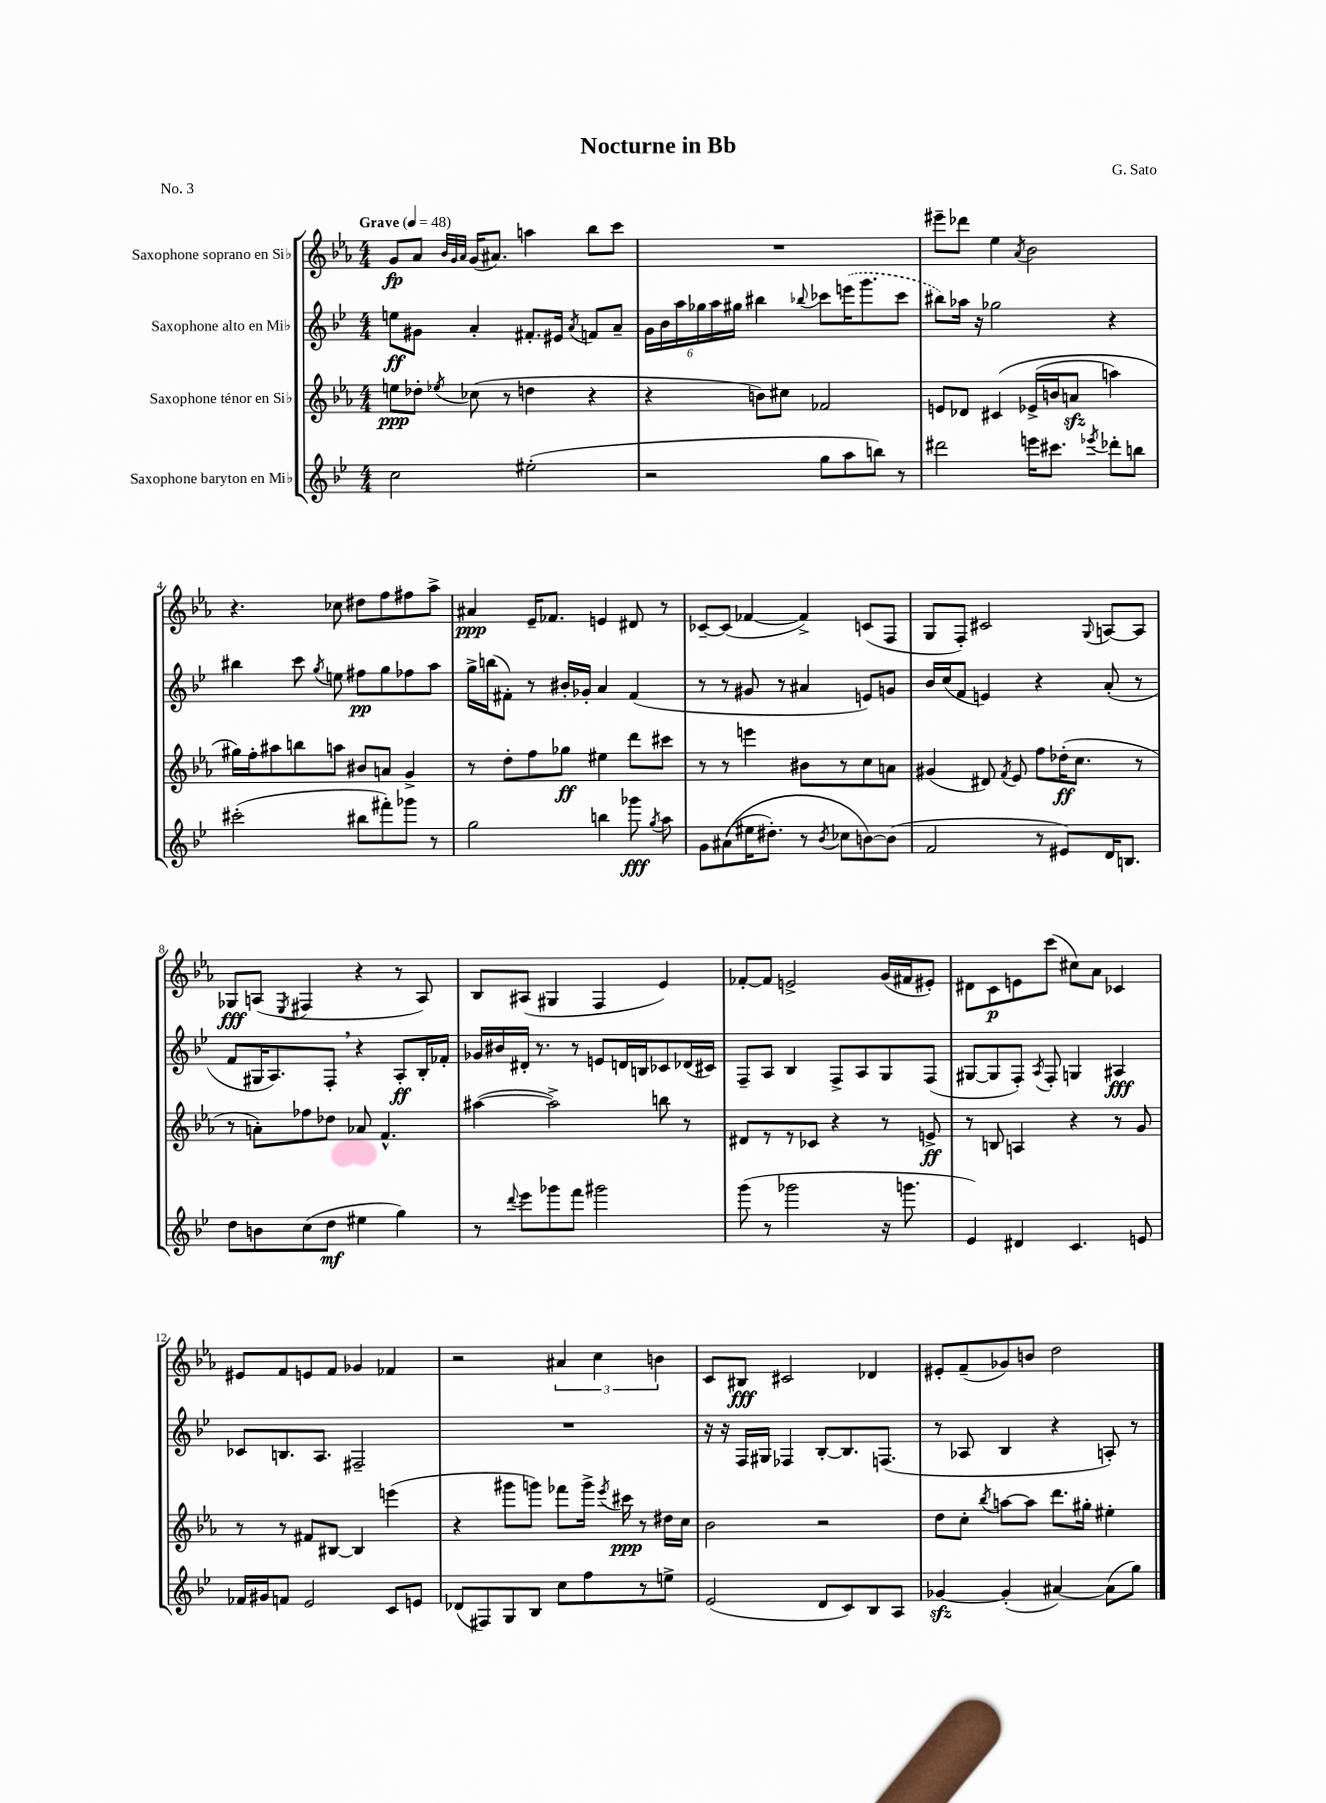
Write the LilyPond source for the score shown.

\header { title = "Nocturne in Bb" composer = "G. Sato" piece = "No. 3" }
<<
\new StaffGroup <<
\new Staff = "s0" \with { instrumentName = "Saxophone soprano en Sib" } {
    \clef treble \key ees \major \numericTimeSignature \time 4/4 \tempo "Grave" 4 = 48
    \autoBeamOff g'8[\fp aes'8] \grace { bes'32[ g'32 aes'32] } g'16[( ais'8.]) a''4 bes''8[ c'''8] |
    R1 |
    eis'''8[-- des'''8] ees''4 \acciaccatura { aes'8 } bes'2 |
    r4. ces''8 dis''8[ f''8 fis''8 aes''8]-> |
    ais'4\ppp ees'16[-- fes'8.] e'4 dis'8 r8 |
    ces'8[~-- ces'8]( fes'4~ fes'4->) c'8[( f8] |
    g8[ f8]-.) cis'2 \appoggiatura { g8 } a8[~ a8] |
    ges8[\fff a8]( \acciaccatura { ees8 } fis4 r4 r8 a8) |
    bes8[ ais8]( gis4 f4 ees'4) |
    fes'8[~-. fes'8] e'2-> g'16[( fis'16 eis'8]-.) |
    dis'8[ c'8\p e'8 c'''8]( cis''8[) aes'8] ces'4 |
    eis'8[ f'8 e'8 f'8] ges'4 fes'4 |
    r2 \tuplet 3/2 { ais'4 c''4 b'4 } |
    c'8[ bis8]\fff cis'2 des'4 |
    eis'8[-. f'8--( ges'8) b'8] d''2 \bar "|." |
}
\new Staff = "s1" \with { instrumentName = "Saxophone alto en Mib" } {
    \clef treble \key bes \major \numericTimeSignature \time 4/4
    \autoBeamOff e''8[\ff gis'8] a'4-. fis'8.[-. eis'16] \acciaccatura { a'8 } f'8[ a'8]-- |
    \tuplet 6/4 { g'16[ bes'16 a''16 ges''16 a''16 gis''16] } bis''4 \appoggiatura { bes''8 } ces'''8[ \once \slurDashed e'''16( g'''8. ces'''8] |
    bis''8[) aes''16] r16 ges''2 r4 |
    bis''4 c'''8 \acciaccatura { g''8 } e''8 fis''8[\pp g''8 fes''8 a''8] |
    g''16[-> b''16( fis'8]-.) r8 bis'16[-. ges'16]-. a'4 fis'4( |
    r8 r8 gis'8 r8 ais'4 e'8[) g'8] |
    bes'16[ c''16( f'8] e'4) r4 a'8-.( r8 |
    f'8[ gis16 a8.) f8]-. \breathe r4 a8[-.\ff bes16-. fes'16]-. |
    ges'16[ bis'16 dis'16]-. r8. r8 e'8[ d'16 b16 ces'8 des'16( cis'16]) |
    f8[-- a8] bes4 f8[-> a8 g8 f8]( |
    gis8[~ gis8 f8]-.) \acciaccatura { a8 } f8-. g4 ais4\fff |
    ces'8[ b8. a8.] fis2-- |
    R1 |
    r16 r16 f16[ gis16] fes4 bes8[~-. bes8. f8.]( |
    r8 aes8 bes4 r4 a8-.) r8 \bar "|." |
}
\new Staff = "s2" \with { instrumentName = "Saxophone ténor en Sib" } {
    \clef treble \key ees \major \numericTimeSignature \time 4/4
    \autoBeamOff e''8[\ppp des''8]-. \acciaccatura { ees''8 } ces''8( r8 d''4 r4 |
    r4 b'8[) cis''8] fes'2 |
    e'8[ des'8] cis'4\( ees'16[->( b'16 a'8]\sfz a''4) |
    gis''16[\) f''16-. ais''8 b''8 a''8] bis'8[ a'8] g'4-> |
    r8 d''8[-. f''8 ges''8]\ff eis''4 d'''8[ cis'''8] |
    r8 r8 e'''4 bis'8[ r8 c''8 a'8] |
    gis'4( dis'8) \acciaccatura { f'8 } ees'8 f''8[ des''16-.\ff( c''8.] r8 |
    r8 a'8[-.) fes''8 des''8] aes'8 f'4.-^ |
    ais''4~( ais''2->) b''8 r8 |
    dis'8[ r8 r8 ces'8] r4 r8 e'8->\ff |
    r8 b8 a4 r4 r8 g'8 |
    r8 r8 fis'8[ bis8]~ bis4 e'''4( |
    r4 gis'''8[ g'''8]) fes'''8[ g'''16]-> \acciaccatura { ees'''8 } cis'''16\ppp r8 dis''16[ c''16] |
    bes'2 r2 |
    d''8[ c''8]-. \acciaccatura { bes''8 } a''8[~ a''8] d'''8.[ gis''16]-. eis''4-. \bar "|." |
}
\new Staff = "s3" \with { instrumentName = "Saxophone baryton en Mib" } {
    \clef treble \key bes \major \numericTimeSignature \time 4/4
    \autoBeamOff c''2 eis''2-.( |
    r2 g''8[ a''8 b''8]) r8 |
    dis'''2 e'''16[ cis'''8.] \acciaccatura { ees'''8 } des'''8[-. b''8] |
    cis'''2-.( bis''8[ fis'''8-.) ges'''8] r8 |
    g''2 b''4 ges'''8\fff \acciaccatura { g''8 } a''8 |
    g'8[ ais'8(\( eis''16 dis''8.]-.) r8 \acciaccatura { bes'8 } ces''8[ b'8~\) b'8]( |
    f'2 r8 eis'8[) d'16 b8.] |
    d''8[ b'8 c''8( d''8]\mf eis''4 g''4) |
    r8 \appoggiatura { d'''8 } ees'''8[ ges'''8 f'''8] gis'''2 |
    g'''8( r8 ges'''2 r16 g'''8. |
    ees'4) dis'4 c'4. e'8 |
    fes'16[ gis'16 f'8] ees'2 c'8[ e'8] |
    des'8[( fis8) g8 bes8] c''8[ f''8 r8 e''8]-> |
    ees'2( d'8[ c'8) bes8 a8] |
    ges'4~\sfz ges'4-.( ais'4~) ais'8[( g''8]) \bar "|." |
}
>>
>>
